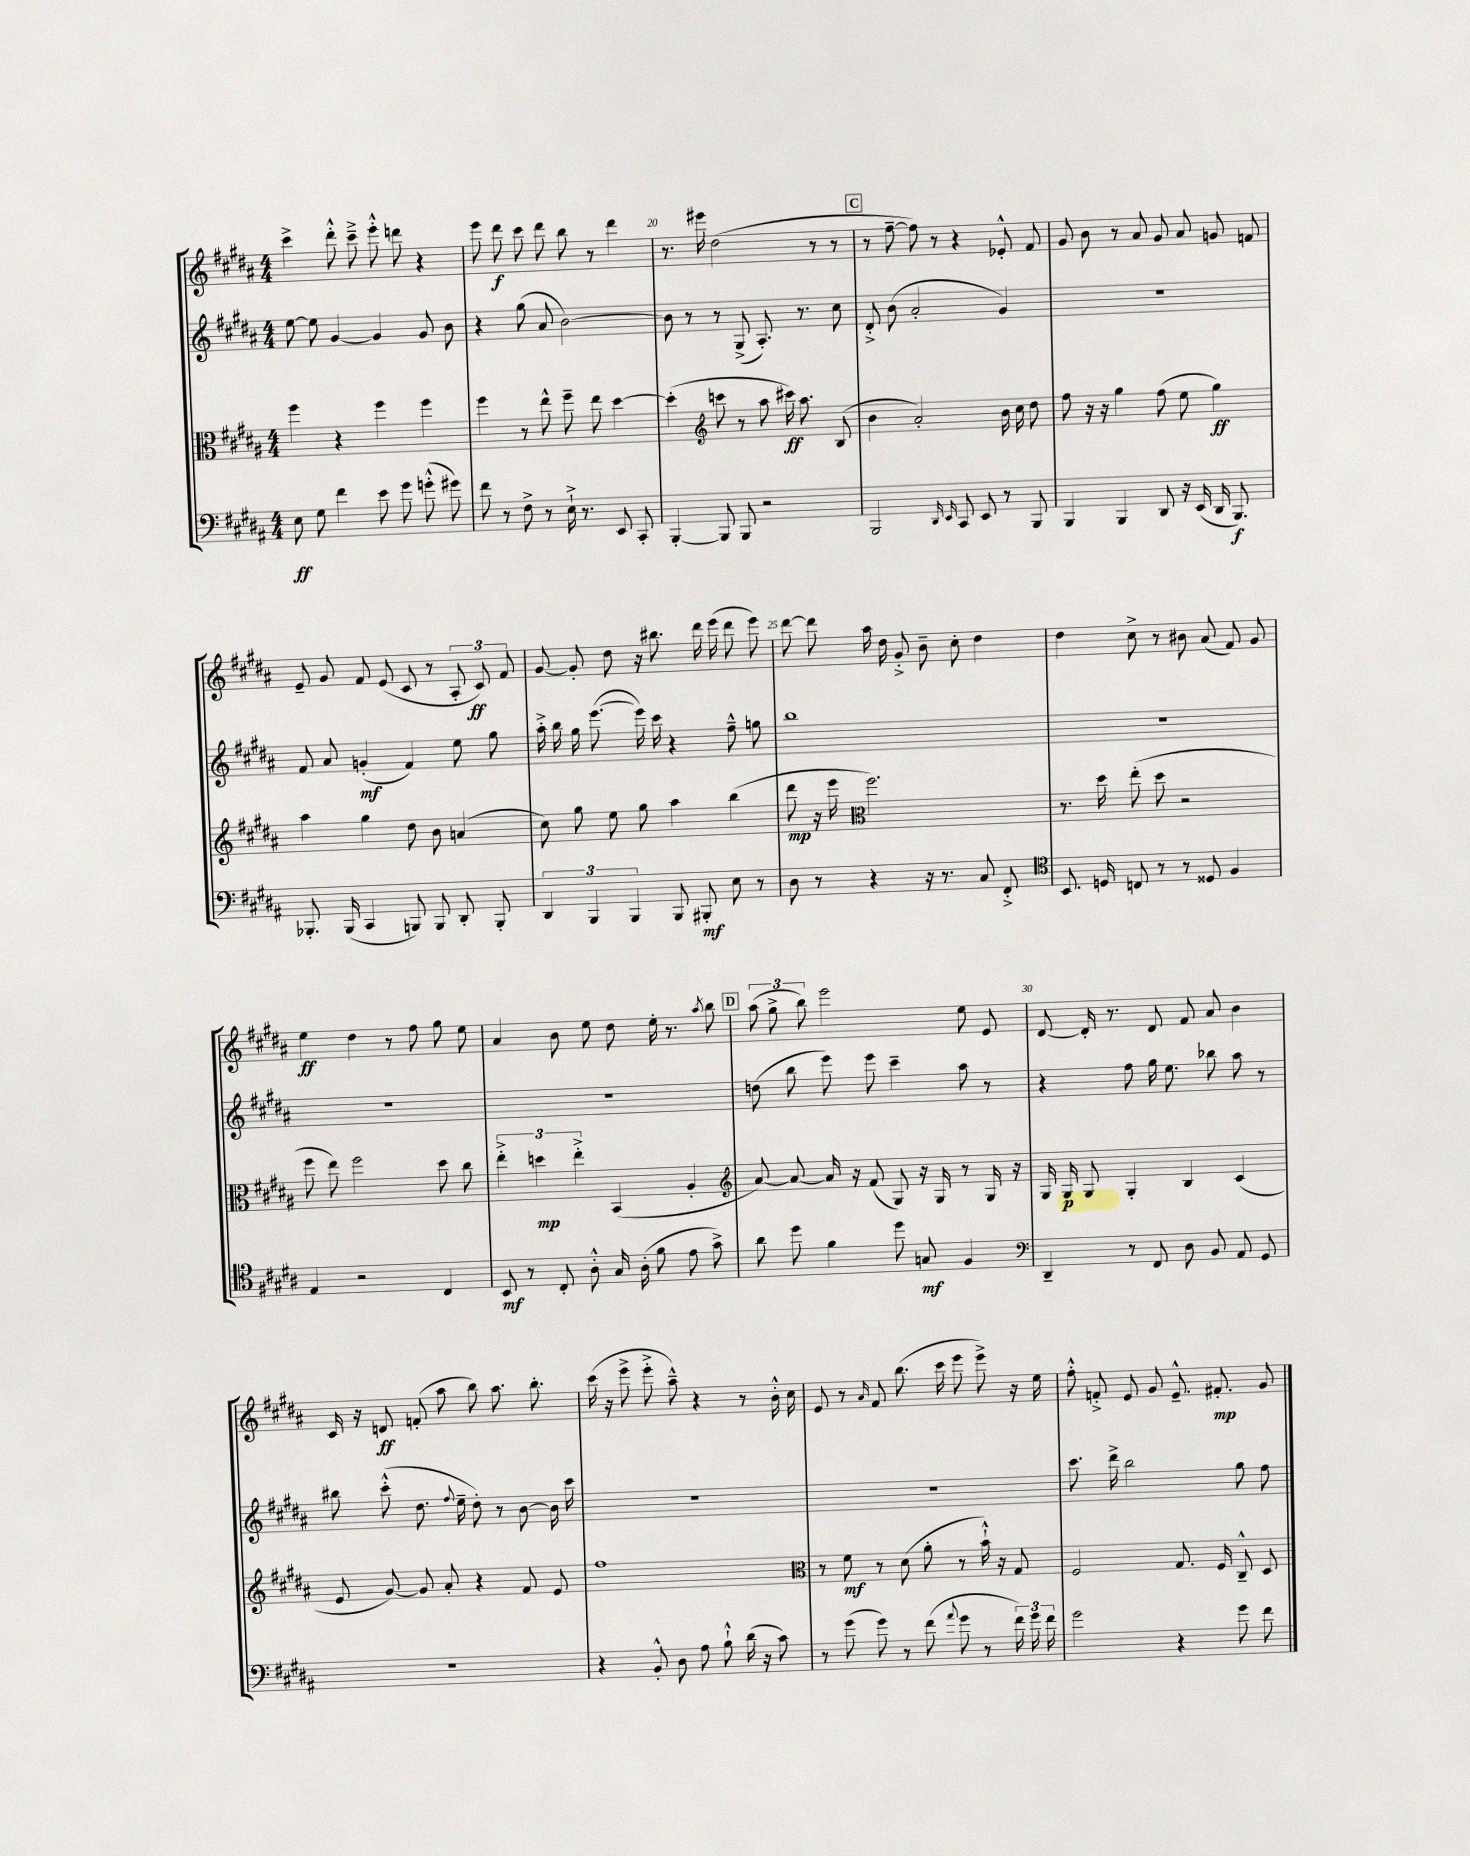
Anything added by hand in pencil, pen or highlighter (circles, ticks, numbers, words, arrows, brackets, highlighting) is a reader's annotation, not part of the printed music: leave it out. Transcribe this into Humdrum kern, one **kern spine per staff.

**kern	**dynam	**kern	**dynam	**kern	**dynam	**kern	**dynam
*part4	*part4	*part3	*part3	*part2	*part2	*part1	*part1
*staff4	*staff4	*staff3	*staff3	*staff2	*staff2	*staff1	*staff1
*clefF4	*	*clefC3	*	*clefG2	*	*clefG2	*
*k[f#c#g#d#a#]	*	*k[f#c#g#d#a#]	*	*k[f#c#g#d#a#]	*	*k[f#c#g#d#a#]	*
*M4/4	*	*M4/4	*	*M4/4	*	*M4/4	*
=18	=18	=18	=18	=18	=18	=18	=18
8E\	ff	4ff#\	.	[8ee\	.	4ccc#^\	.
8G#\	.	.	.	8ee\]	.	.	.
4f#\	.	4r	.	[4g#/	.	8ddd#'^^\	.
.	.	.	.	.	.	8ccc#~^\	.
8e\	.	4ff#\	.	4g#/]	.	8eee'^^\	.
8g#\	.	.	.	.	.	8dddn\	.
(8gn'^^\	.	4ff#\	.	8g#/	.	4r	.
8g#X\)	.	.	.	8b\	.	.	.
=19	=19	=19	=19	=19	=19	=19	=19
8f#\	.	4ff#\	.	4r	.	8eee\	.
8r	.	.	.	.	.	8ddd#\	f
8F#^\	.	8r	.	(8gg#\	.	8ccc#\	.
8r	.	8ee^^\	.	8a#/	.	8ddd#\	.
16E`^\	.	8ff#~\	.	[2b\)	.	8bb\	.
8.r	.	.	.	.	.	.	.
.	.	8ee\	.	.	.	8r	.
8EE/	.	[4dd#\	.	.	.	4ddd#\	.
8CC#'/	.	.	.	.	.	.	.
=20	=20	=20	=20	=20	=20	=20	=20
[4BBB'/	.	(4dd#'\]	.	8b\]	.	8.r	.
.	.	.	.	8r	.	.	.
.	.	.	.	.	.	16eee#X\	.
*	*	*clefG2	*	*	*	*	*
8BBB/]	.	8cccn\	.	8r	.	(2dd#\	.
8BBB/	.	8r	.	(8G#^/	.	.	.
2r	.	8aa#\	.	8.A#'/)	.	.	.
.	.	16ccc#X\)	ff	.	.	.	.
.	.	8.aa#\	.	8.r	.	.	.
.	.	.	.	.	.	8r	.
.	.	(8B/	.	8cc#\	.	8r	.
!!LO:REH:place=s1:t=C
=21	=21	=21	=21	=21	=21	=21	=21
2BBB/	.	4b\	.	8d#'^/	.	8r	.
.	.	.	.	(8b\	.	[8ff#~\	.
.	.	2a#'/)	.	2a#'/	.	8ff#\])	.
.	.	.	.	.	.	8r	.
16qqDD#/	.	.	.	.	.	.	.
16qqEE/	.	.	.	.	.	.	.
8CC#/	.	.	.	.	.	4r	.
8EE/	.	.	.	.	.	.	.
8r	.	16b\	.	4g#/)	.	8e-X'^^/	.
.	.	16cc#\	.	.	.	.	.
8BBB/	.	8dd#\	.	.	.	8f#/	.
=22	=22	=22	=22	=22	=22	=22	=22
4BBB/	.	8ff#\	.	1r	.	8g#/	.
.	.	16r	.	.	.	8b\	.
.	.	16r	.	.	.	.	.
4BBB/	.	4gg#\	.	.	.	8r	.
.	.	.	.	.	.	8a#/	.
8DD#/	.	(8ff#\	.	.	.	8g#/	.
16r	.	8ee\	.	.	.	8a#/	.
(16EE/	.	.	.	.	.	.	.
16DD#/	.	4gg#\)	ff	.	.	8gn/	.
8.BBB/)	f	.	.	.	.	.	.
.	.	.	.	.	.	8fn/	.
!!LO:LB:g=z
=23	=23	=23	=23	=23	=23	=23	=23
8.BBB-X'/	.	4aa#\	.	8f#/	.	8e~/	.
.	.	.	.	8a#/	.	8g#/	.
(16BBB-/	.	.	.	.	.	.	.
4CC#/	.	4gg#\	.	(4gn'/	mf	8f#/	.
.	.	.	.	.	.	(8e/	.
8BBBn/)	.	8dd#\	.	4f#/)	.	8c#/	.
8BBB/	.	8b\	.	.	.	8r	.
8DD#'/	.	(4an/	.	8ee\	.	12A#'/	.
.	.	.	.	.	.	12c#/)	ff
8BBB'/	.	.	.	8gg#\	.	.	.
.	.	.	.	.	.	12f#/	.
=24	=24	=24	=24	=24	=24	=24	=24
6DD#/	.	8cc#\)	.	16aa#'^\	.	[8g#/	.
.	.	.	.	16bb\	.	.	.
.	.	8gg#\	.	16gg#\	.	8g#'/]	.
6BBB/	.	.	.	.	.	.	.
.	.	.	.	([8.eee\	.	.	.
.	.	8ee\	.	.	.	8dd#\	.
6BBB/	.	.	.	.	.	.	.
.	.	8gg#\	.	16eee\])	.	16r	.
.	.	.	.	16ccc#\	.	8.bb#X\	.
8BBB/	.	4aa#\	.	4r	.	.	.
8BBB#X'/	mf	.	.	.	.	16ddd#\	.
.	.	.	.	.	.	(16eee\	.
8E\	.	(4bb\	.	8ff#~^^\	.	8ddd#\	.
8r	.	.	.	8ggn\	.	8eee\)	.
=25	=25	=25	=25	=25	=25	=25	=25
8D#\	.	8ddd#\	mp	1bb	.	[8ddd#\	.
8r	.	16r	.	.	.	8ddd#\]	.
.	.	16eee\	.	.	.	.	.
*	*	*clefC3	*	*	*	*	*
4r	.	2.ff#\)	.	.	.	16aa#\	.
.	.	.	.	.	.	16dd#\	.
.	.	.	.	.	.	8g#'^/	.
16r	.	.	.	.	.	8b~\	.
8.r	.	.	.	.	.	.	.
.	.	.	.	.	.	8cc#'\	.
8C#/	.	.	.	.	.	4dd#\	.
8FF#'^/	.	.	.	.	.	.	.
=26	=26	=26	=26	=26	=26	=26	=26
*clefC4	*	*	*	*	*	*	*
8.BB/	.	8.r	.	1r	.	4dd#\	.
16Dn/	.	16dd#\	.	.	.	.	.
8Cn/	.	(8ee'\	.	.	.	8cc#^\	.
8r	.	8dd#\	.	.	.	8r	.
8r	.	2r	.	.	.	8b#X\	.
8D##X/	.	.	.	.	.	(8a#/	.
4F#/	.	.	.	.	.	8f#/)	.
.	.	.	.	.	.	8g#/	.
!!LO:LB:g=z
=27	=27	=27	=27	=27	=27	=27	=27
4E/	.	8ff#\	.	1r	.	4ee\	ff
.	.	8ee\)	.	.	.	.	.
2r	.	2ff#\	.	.	.	4dd#\	.
.	.	.	.	.	.	8r	.
.	.	.	.	.	.	8ff#\	.
4C#/	.	8dd#\	.	.	.	8gg#\	.
.	.	8cc#\	.	.	.	8ee\	.
=28	=28	=28	=28	=28	=28	=28	=28
8BB/	mf	6ee'^\	.	1r	.	4a#/	.
8r	.	.	.	.	.	.	.
.	.	6ddn\	mp	.	.	.	.
8C#'/	.	.	.	.	.	8b\	.
.	.	6ee'^\	.	.	.	.	.
8A#'^^\	.	.	.	.	.	8ee\	.
16G#/	.	(4BB/	.	.	.	8dd#\	.
(16A#'\	.	.	.	.	.	.	.
8f#\	.	.	.	.	.	16ee'\	.
.	.	.	.	.	.	8.r	.
8e\	.	4A#'/	.	.	.	.	.
.	.	.	.	.	.	8qaa#/	.
8g#^\)	.	.	.	.	.	8bb\	.
!!LO:REH:place=s1:t=D
=29	=29	=29	=29	=29	=29	=29	=29
*	*	*clefG2	*	*	*	*	*
8a#\	.	[8a#/)	.	(8ddn\	.	(12aa#\	.
.	.	.	.	.	.	12gg#^\	.
8dd#\	.	8a#/_	.	8bb\	.	.	.
.	.	.	.	.	.	12bb\)	.
4f#\	.	16a#/]	.	8eee\)	.	2eee\	.
.	.	16r	.	.	.	.	.
.	.	(8f#/	.	8eee\	.	.	.
8dd#\	.	8G#/)	.	4ccc#~\	.	.	.
8Gn/	mf	16r	.	.	.	.	.
.	.	16G#/	.	.	.	.	.
4F#/	.	8r	.	8aa#\	.	8ee\	.
.	.	16G#/	.	8r	.	8e/	.
.	.	16r	.	.	.	.	.
=30	=30	=30	=30	=30	=30	=30	=30
*clefF4	*	*	*	*	*	*	*
4DD#~/	.	16G#/	.	4r	.	[8d#/	.
.	.	16G#/	p	.	.	.	.
.	.	8G#/	.	.	.	16d#'/]	.
.	.	.	.	.	.	8.r	.
8r	.	4G#'/	.	8ff#\	.	.	.
8FF#/	.	.	.	16gg#\	.	8d#/	.
.	.	.	.	8.ee\	.	.	.
8D#\	.	4B/	.	.	.	8f#/	.
8BB/	.	.	.	8bb-X\	.	8a#/	.
8AA#/	.	(4c#/	.	8aa#\	.	4b\	.
8GG#/	.	.	.	8r	.	.	.
!!LO:LB:g=z
=31	=31	=31	=31	=31	=31	=31	=31
1r	.	8e/	.	8bb#X\	.	16c#/	.
.	.	.	.	.	.	16r	.
.	.	[8g#/)	.	(8ccc#'^^\	.	8dn/	ff
.	.	8g#/]	.	8.dd#\	.	(8fn'/	.
.	.	8a#'/	.	.	.	8aa#\	.
.	.	.	.	8qqff#/	.	.	.
.	.	.	.	16ee~\	.	.	.
.	.	4r	.	8dd#'\)	.	8bb\)	.
.	.	.	.	8r	.	8.aa#\	.
.	.	8f#/	.	[8b\	.	.	.
.	.	.	.	.	.	8.bb'\	.
.	.	8e/	.	16b\]	.	.	.
.	.	.	.	16ccc#\	.	.	.
=32	=32	=32	=32	=32	=32	=32	=32
4r	.	1ff#	.	1r	.	(16ccc#\	.
.	.	.	.	.	.	16r	.
.	.	.	.	.	.	8eee^\	.
8BB'^^/	.	.	.	.	.	8eee'^\	.
8D#\	.	.	.	.	.	8aa#~^^\)	.
8A#\	.	.	.	.	.	4r	.
8B`^^\	.	.	.	.	.	.	.
(16d#\	.	.	.	.	.	8r	.
16r	.	.	.	.	.	.	.
8c#\)	.	.	.	.	.	16b'^^\	.
.	.	.	.	.	.	16cc#\	.
=33	=33	=33	=33	=33	=33	=33	=33
*	*	*clefC3	*	*	*	*	*
8r	.	8r	.	1r	.	8e/	.
(8g#\	.	8f#\	mf	.	.	8r	.
.	.	.	.	.	.	16qqa#/	.
8g#\)	.	8r	.	.	.	8f#/	.
8r	.	(8d#\	.	.	.	(8.bb\	.
(8f#\	.	8a#'\	.	.	.	.	.
.	.	.	.	.	.	16ccc#\	.
8qqa#/	.	.	.	.	.	.	.
8g#\	.	8r	.	.	.	8eee\	.
8r	.	16b`^^\)	.	.	.	8eee^\)	.
.	.	16r	.	.	.	.	.
24f#\)	.	8G#/	.	.	.	16r	.
24g#\	.	.	.	.	.	.	.
.	.	.	.	.	.	16ee\	.
24f#\	.	.	.	.	.	.	.
=34	=34	=34	=34	=34	=34	=34	=34
2g#\	.	2F#/	.	8.ccc#\	.	8ff#'^^\	.
.	.	.	.	.	.	8fn'^/	.
.	.	.	.	16ddd#^\	.	.	.
.	.	.	.	2bb\	.	8e/	.
.	.	.	.	.	.	8g#/	.
4r	.	8.G#/	.	.	.	8.e~^^/	.
.	.	16F#/	.	.	.	8.f#X'/	mp
8g#\	.	8C#~^^/	.	8gg#\	.	.	.
8f#\	.	8D#/	.	8ff#\	.	8g#/	.
==	==	==	==	==	==	==	==
*-	*-	*-	*-	*-	*-	*-	*-
